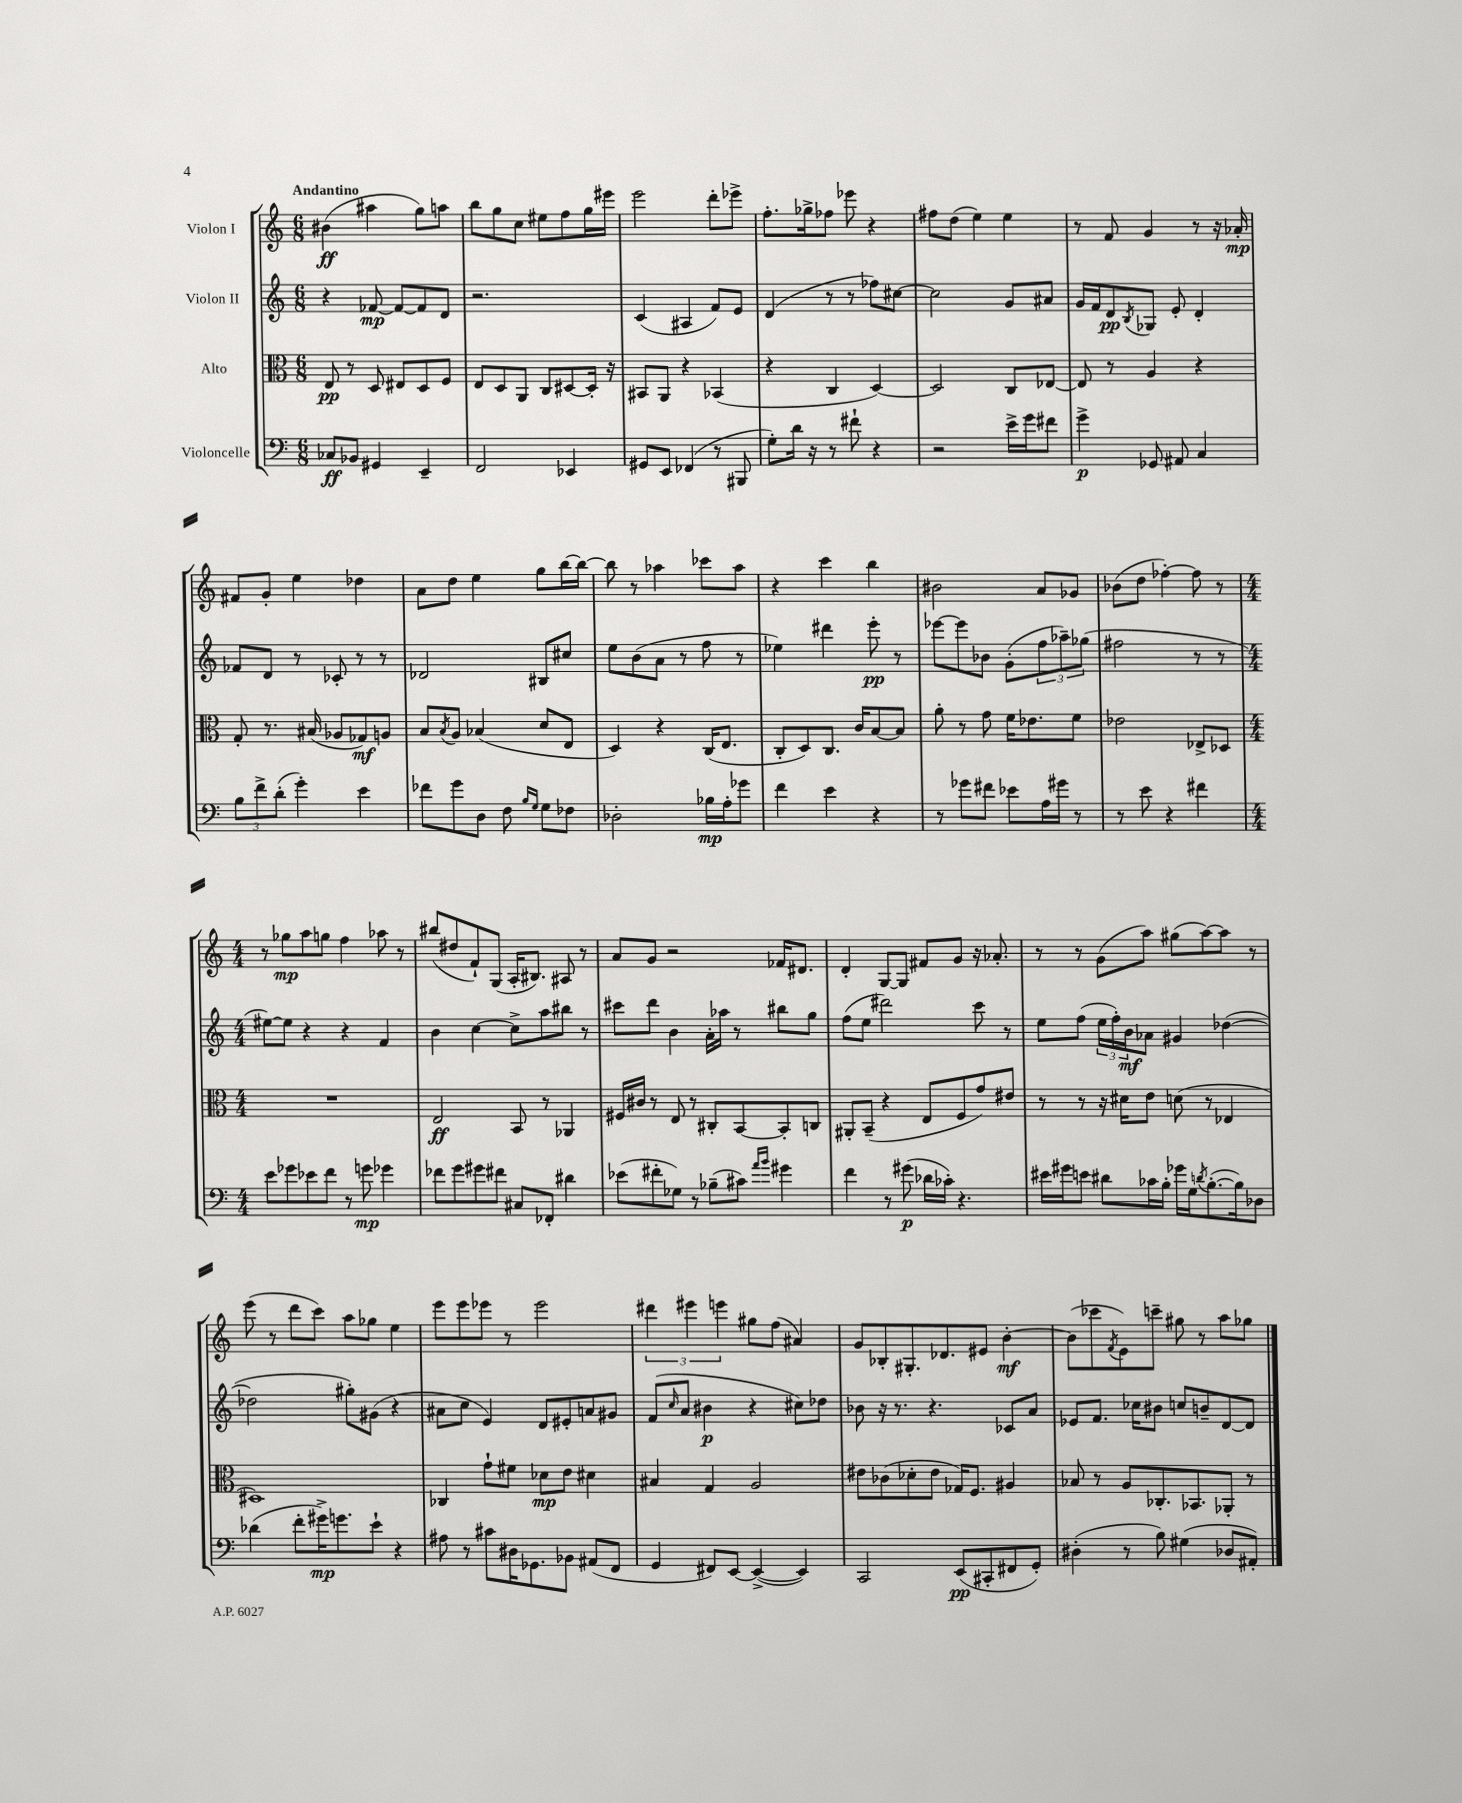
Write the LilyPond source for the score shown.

<<
\new StaffGroup <<
\new Staff = "s0" \with { instrumentName = "Violon I" } {
    \clef treble \key c \major \numericTimeSignature \time 6/8 \tempo "Andantino"
    bis'4\ff( ais''4 g''8) a''8 |
    b''8 g''8 c''8 eis''8 f''8 g''16 eis'''16 |
    e'''2 d'''8-. ees'''8-> |
    f''8.-. ges''16-> fes''8 ees'''8 r4 |
    fis''8 d''8( e''4) e''4 |
    r8 f'8 g'4 r8 r16 aes'16-.\mp |
    fis'8 g'8-. e''4 des''4 |
    a'8 d''8 e''4 g''8 b''16~ b''16~ |
    b''8 r8 aes''4 ces'''8 aes''8 |
    r4 c'''4 b''4 |
    bis'2 a'8 ges'8 |
    bes'8( d''8 fes''4~-.) fes''8 r8 |
    \numericTimeSignature \time 4/4 r8 ges''8\mp a''8 g''8 f''4 aes''8 r8 |
    bis''8( dis''8 f'8-!) g8( a16-. bis8.) ais8 r8 |
    a'8 g'8 r2 fes'16 dis'8. |
    d'4-. g8~ g8 fis'8 g'8 r16 aes'8.-. |
    r8 r8 g'8( a''8) gis''8( a''8~) a''8 r8 |
    e'''8( r8 d'''8 c'''8) a''8 ges''8 e''4 |
    e'''8 e'''8 ees'''8 r8 ees'''2 |
    \tuplet 3/2 { dis'''4 eis'''4 e'''4 } gis''8 f''8( ais'4) |
    g'8 bes8-. gis8.-. des'8. eis'8 b'4~-.\mf |
    b'8( ces'''8 \acciaccatura { f'8 } e'8) c'''8-- gis''8 r8 a''8 ges''8 \bar "|." |
}
\new Staff = "s1" \with { instrumentName = "Violon II" } {
    \clef treble \key c \major \numericTimeSignature \time 6/8
    r4 fes'8~\mp fes'8~ fes'8 d'8 |
    r2. |
    c'4( ais4 f'8) e'8 |
    d'4( r8 r8 fes''8) cis''8~ |
    cis''2 g'8 ais'8 |
    g'16 f'16 d'8\pp \acciaccatura { b8 } ges8 e'8-. d'4-. |
    fes'8 d'8 r8 ces'8-. r8 r8 |
    des'2 bis8 cis''8 |
    e''8 b'8( a'8 r8 f''8 r8 |
    ees''4) dis'''4 e'''8-.\pp r8 |
    ees'''8~ ees'''8 bes'8 g'8-.( \tuplet 3/2 { f''8 aes''8--) ges''8( } |
    fis''2 r8 r8 |
    \numericTimeSignature \time 4/4 eis''8~) eis''8 r4 r4 f'4 |
    b'4 c''4~ c''8-> a''8 bis''8 r8 |
    cis'''8 d'''8 b'4 a'16-. aes''16 r8 bis''8 g''8 |
    f''8( e''8 dis'''2) c'''8 r8 |
    e''8 f''8( \tuplet 3/2 { e''16 f''16-.) b'16\mf } aes'8 gis'4 des''4~( |
    des''2 gis''8-.) gis'8( r4 |
    ais'8 c''8 e'4) d'8 eis'8-. a'8 gis'8 |
    f'8( \grace { c''16 } a'8 bis'4\p r4 cis''8) des''8 |
    bes'8 r16 r8. r4. ces'8 a'8 |
    ees'8 f'8. ces''16 bis'8 c''8 b'8-- d'8~ d'8 \bar "|." |
}
\new Staff = "s2" \with { instrumentName = "Alto" } {
    \clef alto \key c \major \numericTimeSignature \time 6/8
    e8\pp r8 d8 eis8 d8 f8 |
    e8 d8 a,8 c8 dis8~ dis16-. r16 |
    bis,8 a,8 r4 bes,4( |
    r4 c4 d4~) |
    d2 c8 ees8~ |
    ees8 r8 a4 r4 |
    g8-. r8. bis16( aes8 ges8\mf) a8 |
    b8 \acciaccatura { b8 } a8 bes4( d'8 e8 |
    d4) r4 c16( e8. |
    c8-. d8) c8. c'16 b8~ b8 |
    a'8-. r8 g'8 f'16 ees'8. f'8 |
    ees'2 ees8-> des8 |
    \numericTimeSignature \time 4/4 R1 |
    e2\ff b,8 r8 aes,4 |
    fis16 cis'16 r8 e8 r8 cis8-. b,8~ b,8-. c8 |
    ais,8-. b,8--( r4 e8 f8 g'8) eis'8 |
    r8 r8 r16 dis'16 e'8 d'8( r8 ees4 |
    dis1) |
    ces4 g'8-! fis'8 des'8\mp e'8 dis'4 |
    bis4 g4 a2 |
    eis'8 ces'8( des'8-. eis'8 ges16) f8. ais4 |
    bes8 r8 a8 ces8.-. bes,8. aes,8-. r8 \bar "|." |
}
\new Staff = "s3" \with { instrumentName = "Violoncelle" } {
    \clef bass \key c \major \numericTimeSignature \time 6/8
    ces8\ff bes,8 gis,4 e,4-- |
    f,2 ees,4 |
    gis,8 e,8 fes,4( r8 bis,,8 |
    g8-.) d'16 r16 r8 fis'8-! r4 |
    r2 e'16-> g'16 fis'8 |
    g'4->\p ges,8 ais,8 c4 |
    \tuplet 3/2 { b8 f'8-> d'8-.( } g'4-.) e'4 |
    fes'8 g'8 d8 f8 \grace { b16 g16 } g8 fes8 |
    des2-. bes16\mp a16-. ges'8 |
    f'4 e'4 r4 |
    r8 ges'8 fis'8 ees'8 a16 gis'16 r8 |
    r8 e'8 r4 fis'4 |
    \numericTimeSignature \time 4/4 e'8 ges'8 ees'8 f'8 r8 g'8\mp ges'4 |
    fes'8 g'8 gis'8 fis'8 cis8 fes,8-. dis'4 |
    ees'8( fis'8-. ges8) r8 bes8--( cis'8) \grace { a'16 b'16 } gis'4 |
    f'4 r8 gis'8\p( des'16 ces'16-.) r4. |
    eis'16 gis'16 e'8 dis'8 ces'16 b16-. ges'16 g16 \acciaccatura { d'8 } b8.~-.( b16) des8 |
    des'4( f'8-. gis'16->\mp) g'8. e'8-! r4 |
    ais8 r8 cis'8 dis16 ges,8. bes,8 ais,8( f,8 |
    g,4 fis,8) e,8~ e,4~->( e,4) |
    c,2 e,8\pp( cis,8-. fis,8 g,8-.) |
    dis4-.( r8 b8) gis4( des8 ais,8-.) \bar "|." |
}
>>
>>
\layout { \context { \Score \remove "Bar_number_engraver" } }
